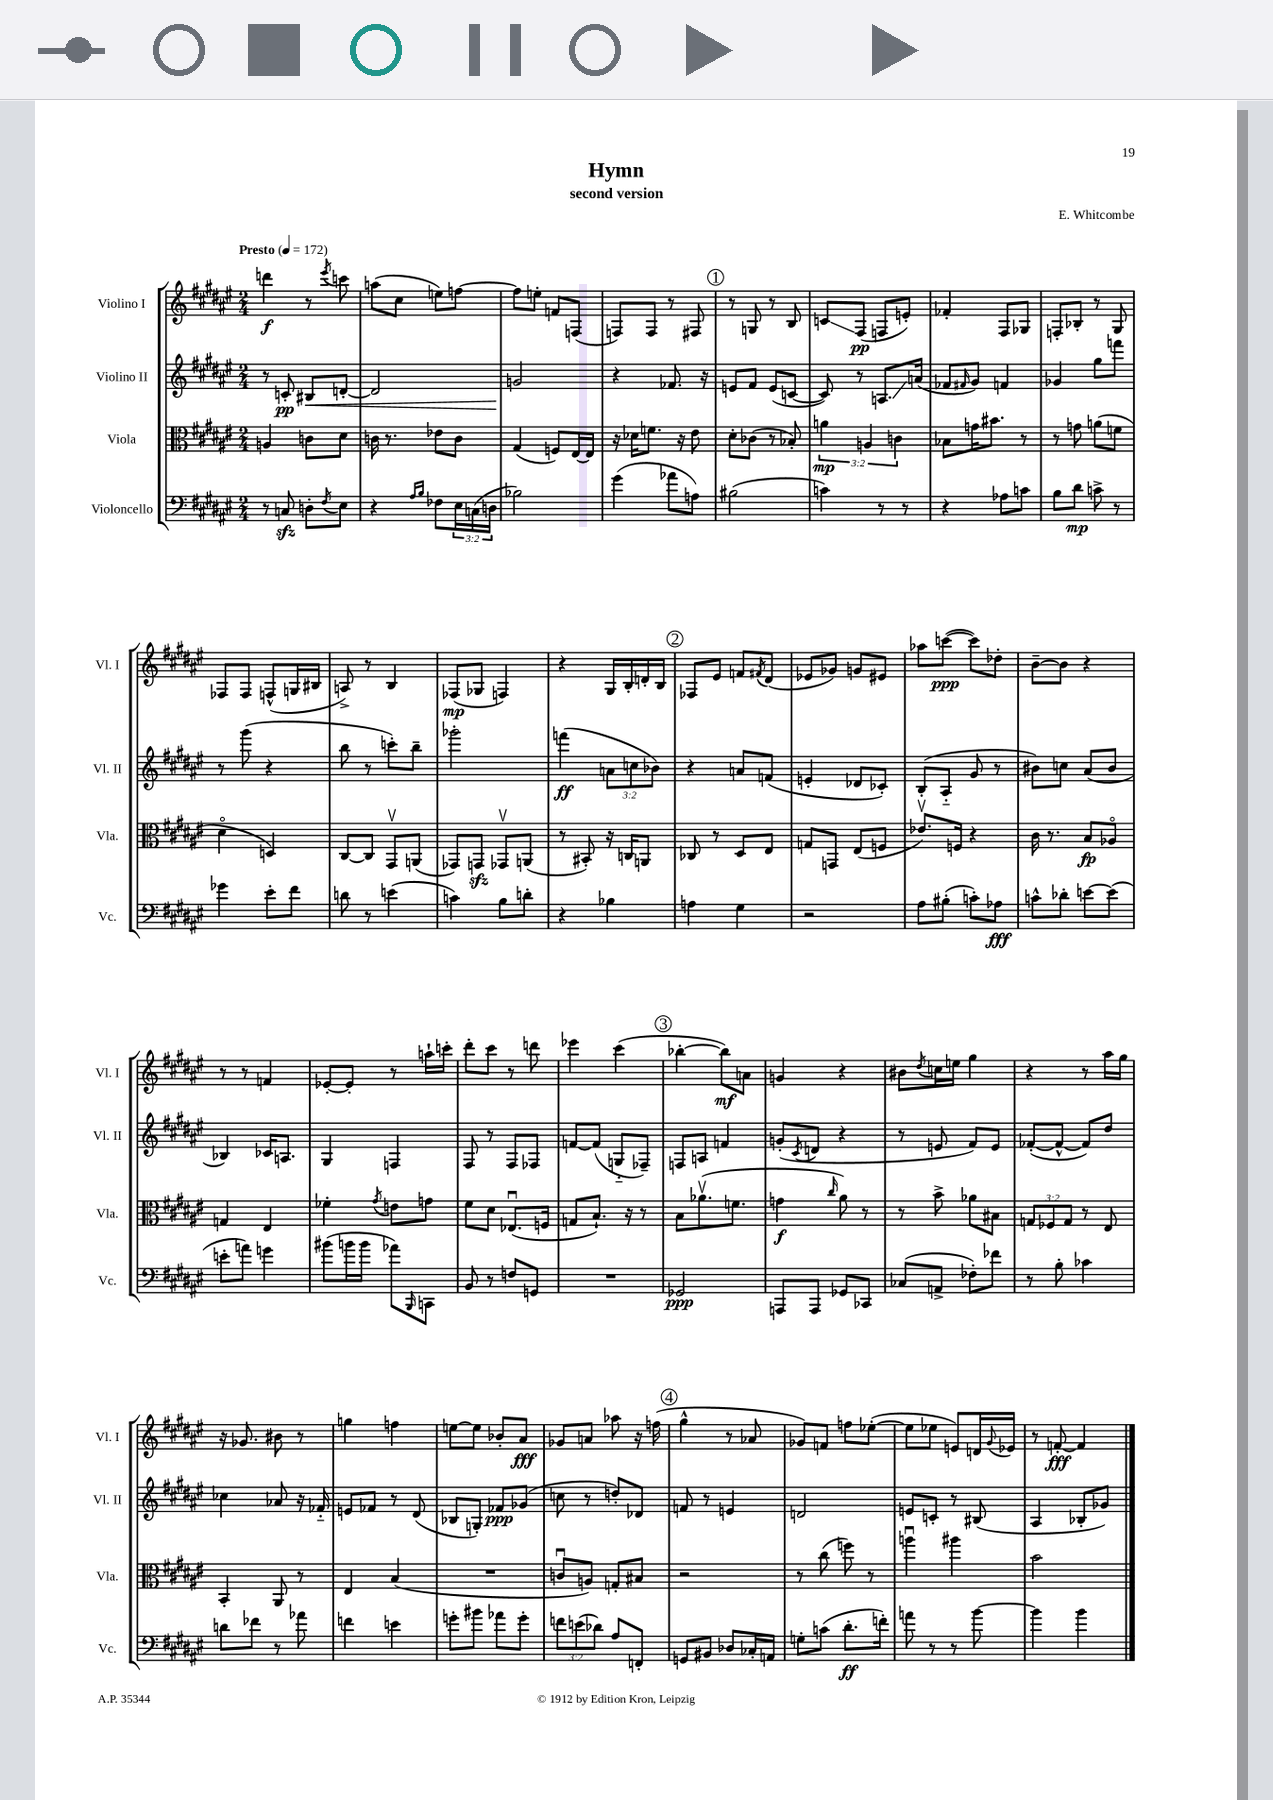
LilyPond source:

\header { title = "Hymn" composer = "E. Whitcombe" subtitle = "second version" }
<<
\new StaffGroup <<
\new Staff = "s0" \with { instrumentName = "Violino I" shortInstrumentName = "Vl. I" } {
    \clef treble \key fis \major \numericTimeSignature \time 2/4 \tempo "Presto" 4 = 172
    d'''4\f r8 \acciaccatura { eis'''8 } c'''8 |
    a''8( cis''8 e''8) f''8~ |
    f''8 e''8-. f'8 f8( |
    f8) f8 r8 fis8 |
    \mark \markup { \circle "1" } r8 g8 r8 b8 |
    c'8\glissando fis8\pp( f8 e'8-.) |
    fes'4-. fis8 ges8 |
    f8-. bes8-. r8 gis8 |
    fes8 fes8 f8-^( g16 bis16 |
    a8->) r8 b4 |
    fes8\mp( ges8 f4) |
    r4 gis16 b16-. d'16-. b16 |
    \mark \markup { \circle "2" } fes8 eis'8 f'8 \acciaccatura { fis'8 } dis'8( |
    ees'8 ges'8) g'8 eis'8 |
    aes''8 c'''8~\ppp( c'''8) des''8-. |
    b'8~-- b'8 r4 |
    r8 r8 f'4 |
    ees'8~-. ees'8-. r8 a''16-! c'''16-. |
    dis'''8-. cis'''8 r8 d'''8 |
    ees'''4 cis'''4( |
    \mark \markup { \circle "3" } bes''4~-. bes''8\mf) a'8 |
    g'4 r4 |
    bis'8 \acciaccatura { dis''8 } c''16 e''16 gis''4 |
    r4 r8 ais''16 gis''16 |
    r16 ges'8. bis'8 r8 |
    g''4 f''4 |
    e''8~ e''8 bes'8-. ais'8\fff |
    ges'8 a'8 aes''8 r16 f''16( |
    \mark \markup { \circle "4" } gis''4-^ r8 aes'8 |
    ges'8) f'8 f''8 ees''8~-.( |
    ees''8 ees''8 e'8) d'16 \appoggiatura { gis'8 } ees'16 |
    r8 f'8~-.\fff f'4 \bar "|." |
}
\new Staff = "s1" \with { instrumentName = "Violino II" shortInstrumentName = "Vl. II" } {
    \clef treble \key fis \major \numericTimeSignature \time 2/4 \override Staff.TupletNumber.text = #tuplet-number::calc-fraction-text
    r8 c'8-.\pp bis8\< d'8~-. |
    d'2 |
    g'2\! |
    r4 fes'8. r16 |
    \mark \markup { \circle "1" } e'8 fis'8 e'8( c'8~ |
    c'8) r8 a8.\glissando a'16( |
    fes'8 \grace { fis'16 } gis'8) f'4 |
    ges'4 gis''8 f'''8 |
    r8 gis'''8( r4 |
    b''8 r8 c'''8-.) b''8-- |
    ges'''2-. |
    f'''4\ff( \tuplet 3/2 { a'8 c''8 bes'8) } |
    \mark \markup { \circle "2" } r4 a'8 f'8( |
    e'4-. des'8 ces'8-.) |
    b8-.( ais8-_ gis'8 r8 |
    bis'8) c''8 ais'8( bis'8 |
    bes4) ces'16 a8. |
    gis4 f4 |
    fis8 r8 fis8 fes8 |
    f'8~ f'8( g8-_ fes8--) |
    \mark \markup { \circle "3" } f8 a8 f'4 |
    g'8-.( \acciaccatura { cis'8 } d'8 r4 |
    r8 e'8 fis'8) e'8 |
    fes'8~-.( fes'8~-^ fes'8) dis''8 |
    ces''4 aes'8 r16 fes'16-_ |
    e'8 fes'8 r8 dis'8( |
    bes8 g8-.) fes'8\ppp ges'8( |
    c''8 r8 d''8-.) des'8 |
    \mark \markup { \circle "4" } f'8 r8 e'4 |
    d'2 |
    e'8 c'8-. r8 bis8( |
    ais4 bes8-. ges'8) \bar "|." |
}
\new Staff = "s2" \with { instrumentName = "Viola" shortInstrumentName = "Vla." } {
    \clef alto \key fis \major \numericTimeSignature \time 2/4 \override Staff.TupletNumber.text = #tuplet-number::calc-fraction-text
    a4 c'8 dis'8 |
    c'16 r8. ees'8 c'8 |
    gis4( f8) eis16~ eis16 |
    r16 des'16 f'8. r16 eis'8 |
    \mark \markup { \circle "1" } dis'8-. ces'8( r8 bes8-.) |
    \tuplet 3/2 { a'4\mp a4 c'4 } |
    bes8 g'16 bis'8. r8 |
    r8 g'8 a'8( f'8 |
    dis'4\flageolet d4) |
    cis8~ cis8 gis,8\upbow a,8( |
    ges,8) g,8\sfz ges,8\upbow a,8( |
    r8 bis,8-.) r16 c16 a,8 |
    \mark \markup { \circle "2" } ces8 r8 dis8 eis8 |
    g8 g,8 eis8( f8 |
    ees'8.\upbow) f16 r4 |
    cis'16 r8. b8\fp aes8\flageolet |
    g4 eis4 |
    fes'4-. \acciaccatura { gis'8 } e'8 g'8 |
    fis'8 dis'8 ees8.\downbow( f16 |
    g8 b8.-!) r16 r8 |
    \mark \markup { \circle "3" } b8 aes'8.\upbow( f'8. |
    g'4\f \grace { cis''16 } ais'8) r8 |
    r8 b'8-> aes'8 bis8 |
    \tuplet 3/2 { g8 fes8 g8 } r8 eis8 |
    b,4-. ais,8 r8 |
    eis4 b4( |
    R2 |
    c'8\downbow a8) g8-. bis8 |
    \mark \markup { \circle "4" } r2 |
    r8 cis''8( f''8) r8 |
    a''4\downbow ais''4 |
    b'2 \bar "|." |
}
\new Staff = "s3" \with { instrumentName = "Violoncello" shortInstrumentName = "Vc." } {
    \clef bass \key fis \major \numericTimeSignature \time 2/4 \override Staff.TupletNumber.text = #tuplet-number::calc-fraction-text
    r8 c8\sfz d8-. \acciaccatura { fis8 } eis8 |
    r4 \grace { ais16 b16 } fes8 \tuplet 3/2 { eis16 c16( d16 } |
    bes2) |
    gis'4( aes'8 a8) |
    \mark \markup { \circle "1" } bis2( |
    c'4) r8 r8 |
    r4 aes8 c'8 |
    b8 dis'8\mp c'8-> r8 |
    ges'4 eis'8-. fis'8 |
    d'8 r8 e'4( |
    c'4) b8 d'8-. |
    r4 bes4 |
    \mark \markup { \circle "2" } a4 gis4 |
    r2 |
    ais8 bis8-.( c'8-.) aes8\fff |
    c'8-^ des'8-. e'8~ e'8( |
    e'8-. a'8) g'4 |
    bis'8( b'16 b'16 aes'8) \grace { b,,16 } c,8 |
    b,8 r8 f8 g,8 |
    R2 |
    \mark \markup { \circle "3" } ges,2\ppp |
    a,,8 a,,8 ges,8 ces,8 |
    ces8( a,8-> fes8-.) fes'8 |
    r8 b8-. ces'4 |
    d'8 fes'8 r8 aes'8 |
    f'4 e'4 |
    g'8-. bis'8 aes'8 g'8-. |
    \tuplet 3/2 { f'8 e'8( des'8) } ais8 f,8-. |
    \mark \markup { \circle "4" } g,8 bis,8 des8 ces16-. a,16 |
    g8-. c'8( dis'8.-.\ff f'16-.) |
    a'8 r8 r8 b'8~ |
    b'4 b'4 \bar "|." |
}
>>
>>
\layout { \context { \Score \remove "Bar_number_engraver" } }
